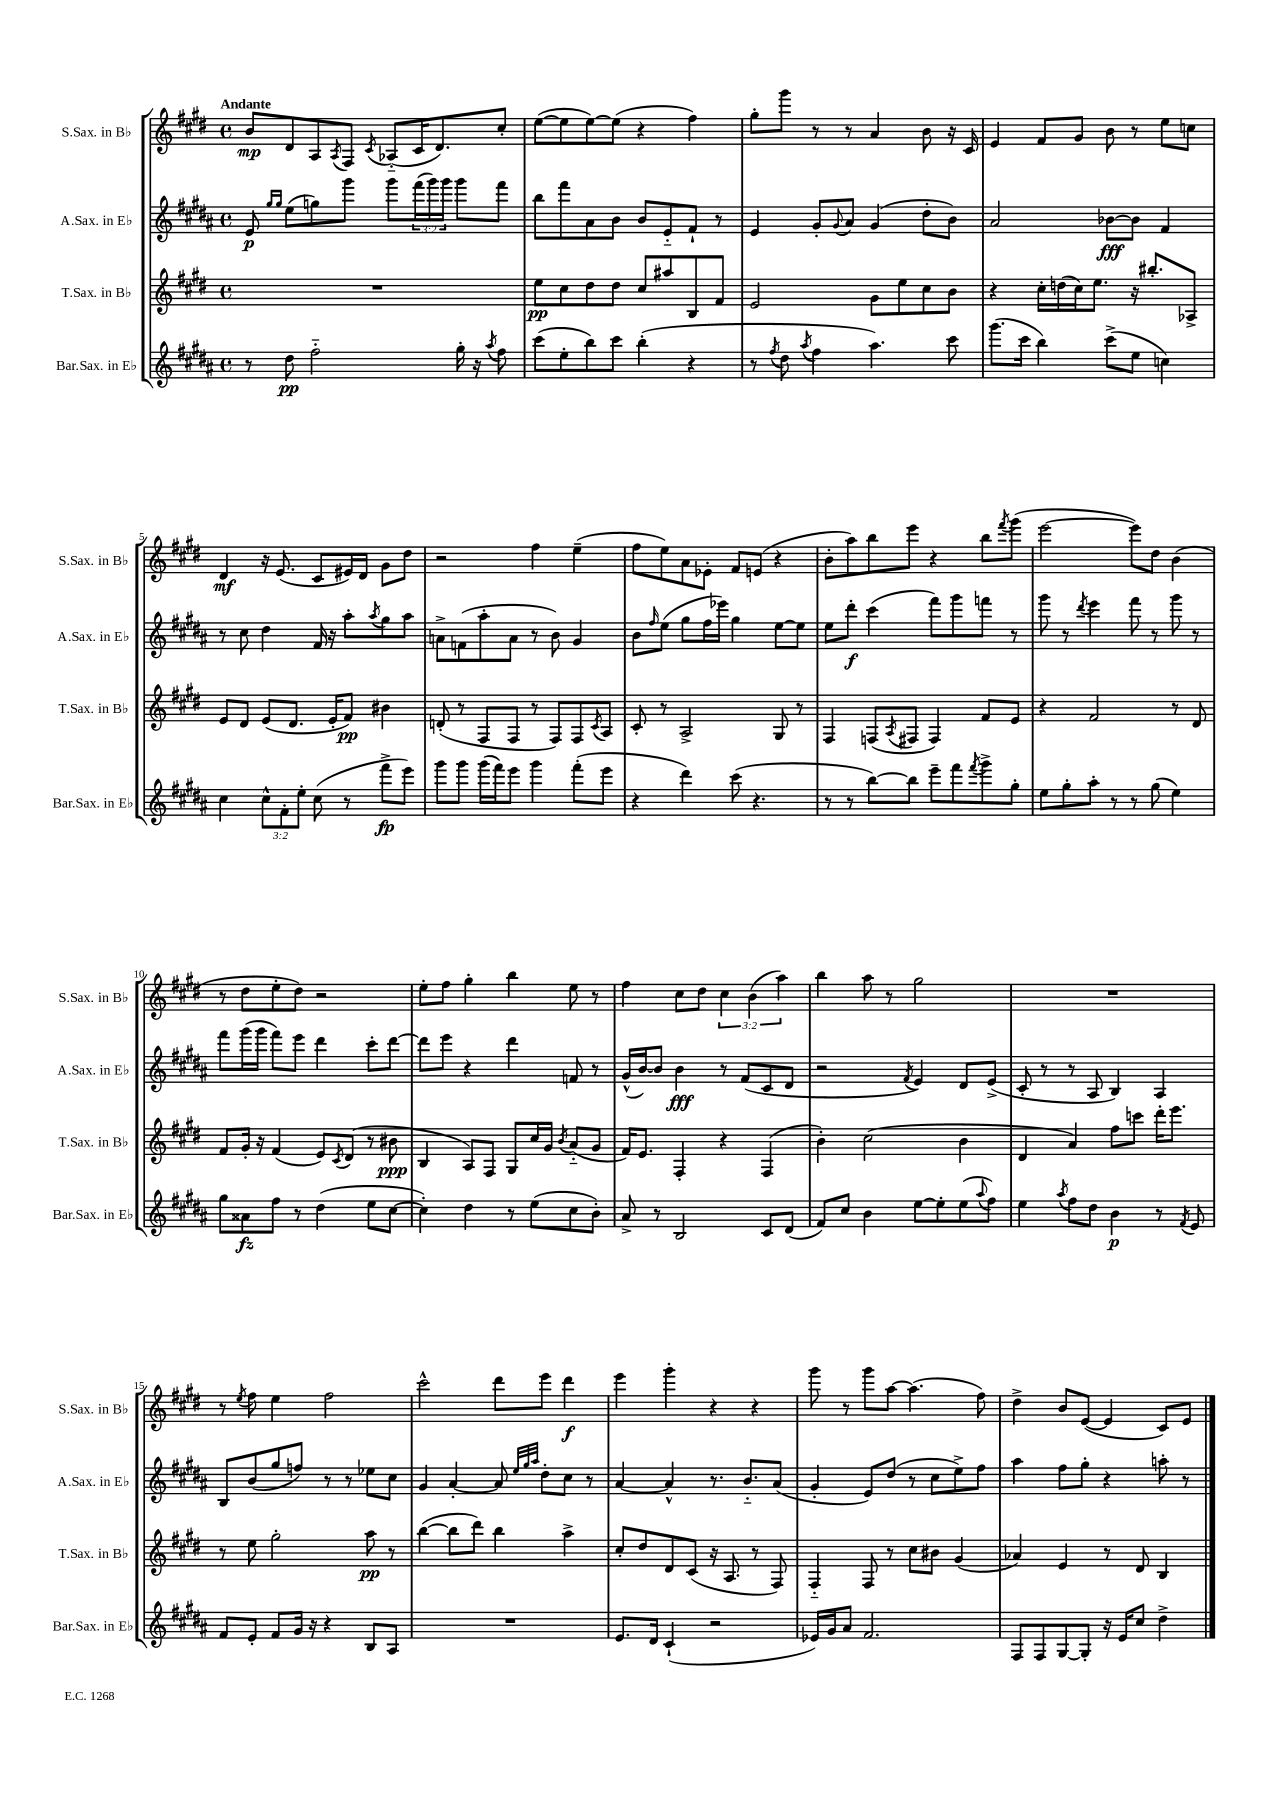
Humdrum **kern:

**kern	**dynam	**kern	**dynam	**kern	**dynam	**kern	**dynam
*part4	*part4	*part3	*part3	*part2	*part2	*part1	*part1
*staff4	*staff4	*staff3	*staff3	*staff2	*staff2	*staff1	*staff1
*I"Bar.Sax. in E♭	*	*I"T.Sax. in B♭	*	*I"A.Sax. in E♭	*	*I"S.Sax. in B♭	*
*I'Bar.Sax. in E♭	*	*I'T.Sax. in B♭	*	*I'A.Sax. in E♭	*	*I'S.Sax. in B♭	*
*clefG2	*	*clefG2	*	*clefG2	*	*clefG2	*
*k[f#c#g#d#a#]	*	*k[f#c#g#d#]	*	*k[f#c#g#d#a#]	*	*k[f#c#g#d#]	*
*M4/4	*	*M4/4	*	*M4/4	*	*M4/4	*
*met(c)	*	*met(c)	*	*met(c)	*	*met(c)	*
=1	=1	=1	=1	=1	=1	=1	=1
!	!	!	!	!	!	!LO:TX:a:B:t=Andante	!
8r	.	1r	.	8e/	p	8b/L	mp
.	.	.	.	16qqgg#/LL	.	.	.
.	.	.	.	16qqgg#/JJ	.	.	.
8dd#\	pp	.	.	(8ee\L	.	8d#/	.
2ff#\	.	.	.	8ggn\)	.	8A/	.
.	.	.	.	.	.	8qA/	.
.	.	.	.	8ggg#\J	.	8F#/J	.
.	.	.	.	.	.	8qc#/	.
.	.	.	.	8ggg#\L	.	(8A-X/L	.
.	.	.	.	(24fff#\L	.	16c#/K	.
.	.	.	.	24ggg#\)	.	.	.
.	.	.	.	.	.	8.d#/)	.
.	.	.	.	24ggg#\JJ	.	.	.
16gg#'\	.	.	.	8ggg#\L	.	.	.
16r	.	.	.	.	.	.	.
8qaa#/	.	.	.	.	.	.	.
8ff#\	.	.	.	8fff#\J	.	8cc#'/J	.
=2	=2	=2	=2	=2	=2	=2	=2
(8ccc#\L	.	8ee\L	pp	8bb\L	.	([8ee\L	.
8ee'\	.	8cc#\	.	8fff#\	.	8ee\]	.
8bb\)	.	8dd#\	.	8a#\	.	[8ee\)	.
8ccc#\J	.	8dd#\J	.	8b\J	.	(8ee\J]	.
(4bb'\	.	8cc#/L	.	8b/L	.	4r	.
.	.	8aa#X/	.	8e/	.	.	.
4r	.	8B/	.	8f#`/J	.	4ff#\)	.
.	.	8f#/J	.	8r	.	.	.
=3	=3	=3	=3	=3	=3	=3	=3
8r	.	2e/	.	4e/	.	8gg#'\L	.
8qff#/	.	.	.	.	.	.	.
8dd#\	.	.	.	.	.	8ggg#\J	.
8qaa#/	.	.	.	.	.	.	.
4ff#\	.	.	.	8g#'/L	.	8r	.
.	.	.	.	8qqg#/	.	.	.
.	.	.	.	8a#/J	.	8r	.
4.aa#\)	.	8g#\L	.	(4g#/	.	4a/	.
.	.	8ee\	.	.	.	.	.
.	.	8cc#\	.	8dd#'\L	.	8b\	.
8ccc#\	.	8b\J	.	8b\J)	.	16r	.
.	.	.	.	.	.	16c#/	.
=4	=4	=4	=4	=4	=4	=4	=4
(8.ggg#\L	.	4r	.	2a#/	.	4e/	.
16ccc#\Jk	.	.	.	.	.	.	.
4bb\)	.	16cc#'\LL	.	.	.	8f#/L	.
.	.	(16ddn\	.	.	.	.	.
.	.	16cc#\J)	.	.	.	8g#/J	.
.	.	8.ee\J	.	.	.	.	.
(8ccc#^\L	.	.	.	[8b-X\L	fff	8b\	.
8ee\J	.	16r	.	8b-\J]	.	8r	.
.	.	8.bb#X'/L	.	.	.	.	.
4ccn\)	.	.	.	4f#/	.	8ee\L	.
.	.	8A-X^/J	.	.	.	8ccn\J	.
!!LO:LB:g=z
=5	=5	=5	=5	=5	=5	=5	=5
4cc#\	.	8e/L	.	8r	.	4d#/	mf
.	.	8d#/J	.	8cc#\	.	.	.
12cc#^^\L	.	(8e/L	.	4dd#\	.	16r	.
.	.	.	.	.	.	(8.e/	.
12f#'\	.	.	.	.	.	.	.
.	.	8.d#/J	.	.	.	.	.
12ee'\J	.	.	.	.	.	.	.
(8cc#\	.	.	.	16f#/	.	8c#/L	.
.	.	16e'/KL	.	16r	.	.	.
8r	.	8f#/J)	pp	8aa#'\L	.	16e#X/L)	.
.	.	.	.	.	.	16d#/JJ	.
.	.	.	.	8qaa#/	.	.	.
8fff#^\L	fp	4b#X\	.	8gg#\	.	8g#\L	.
8eee\J)	.	.	.	8aa#\J	.	8dd#\J	.
=6	=6	=6	=6	=6	=6	=6	=6
8ggg#\L	.	(8dn'/	.	8an^\L	.	2r	.
8ggg#\J	.	8r	.	(8fn\	.	.	.
(16ggg#\LL	.	8F#/L	.	8aa#'\	.	.	.
16fff#\J)	.	.	.	.	.	.	.
8eee\J	.	8F#/J	.	8a\J	.	.	.
4ggg#\	.	8r	.	8r	.	4ff#\	.
.	.	8F#/L)	.	8b\)	.	.	.
(8fff#'\L	.	8F#/	.	4g#/	.	(4ee~\	.
.	.	8qc#/	.	.	.	.	.
8eee\J	.	8A/J	.	.	.	.	.
=7	=7	=7	=7	=7	=7	=7	=7
4r	.	8c#'/	.	8b\L	.	8ff#\L	.
.	.	.	.	16qqff#/	.	.	.
.	.	8r	.	(8ee\J	.	8ee\)	.
4ddd#\)	.	2A^/	.	8gg#\L	.	8a\	.
.	.	.	.	16ff#\L	.	8e-X'\J	.
.	.	.	.	16eee-X\JJ)	.	.	.
(8ccc#\	.	.	.	4gg#\	.	8f#/L	.
4.r	.	.	.	.	.	(8en/J	.
.	.	8G#/	.	[8ee\L	.	4r	.
.	.	8r	.	8ee\J]	.	.	.
=8	=8	=8	=8	=8	=8	=8	=8
8r	.	4F#/	.	8ee\L	.	8b'\L	.
8r	.	.	.	8ddd#'\J	f	8aa\)	.
[8bb\L)	.	(8Fn/L	.	(4ccc#\	.	8bb\	.
.	.	8qA/	.	.	.	.	.
8bb\J]	.	8F#X/J	.	.	.	8eee\J	.
8eee~\L	.	4F#/)	.	8fff#\L)	.	4r	.
8fff#\	.	.	.	8ggg#\	.	.	.
8qfff#/	.	.	.	.	.	.	.
8ggg#^\	.	8f#/L	.	8fffn\J	.	8bb\L	.
.	.	.	.	.	.	8qfff#/	.
8gg#'\J	.	8e/J	.	8r	.	(8ggg#\J	.
=9	=9	=9	=9	=9	=9	=9	=9
8ee\L	.	4r	.	8ggg#\	.	[2eee\	.
8gg#'\	.	.	.	8r	.	.	.
.	.	.	.	8qddd#/	.	.	.
8aa#'\J	.	2f#/	.	4eee\	.	.	.
8r	.	.	.	.	.	.	.
8r	.	.	.	8fff#\	.	8eee\L])	.
(8gg#\	.	.	.	8r	.	8dd#\J	.
4ee\)	.	8r	.	8ggg#\	.	(4b\	.
.	.	8d#/	.	8r	.	.	.
!!LO:LB:g=z
=10	=10	=10	=10	=10	=10	=10	=10
8gg#\L	.	8f#/L	.	8fff#\L	.	8r	.
8a##X\	fz	16g#'/Jk	.	(16ggg#\L	.	8dd#\L	.
.	.	16r	.	16ggg#\JJ	.	.	.
8ff#\J	.	(4f#/	.	8fff#\L)	.	8ee'\	.
8r	.	.	.	8eee\J	.	8dd#\J)	.
(4dd#\	.	8e/L)	.	4ddd#\	.	2r	.
.	.	8qc#/	.	.	.	.	.
.	.	(8d#/J	.	.	.	.	.
8ee\L	.	8r	.	8ccc#'\L	.	.	.
[8cc#\J	.	8b#X\	ppp	[8ddd#\J	.	.	.
=11	=11	=11	=11	=11	=11	=11	=11
4cc#'\])	.	4B/	.	8ddd#\L]	.	8ee'\L	.
.	.	.	.	8eee\J	.	8ff#\J	.
4dd#\	.	8A/L)	.	4r	.	4gg#'\	.
.	.	8F#/J	.	.	.	.	.
8r	.	8G#/L	.	4ddd#\	.	4bb\	.
(8ee\L	.	16cc#/L	.	.	.	.	.
.	.	16g#/JJ	.	.	.	.	.
.	.	8qb/	.	.	.	.	.
8cc#\	.	(8a/L	.	8fn/	.	8ee\	.
8b'\J)	.	8g#/J	.	8r	.	8r	.
=12	=12	=12	=12	=12	=12	=12	=12
8a#^/	.	16f#/KL)	.	(16g#^^/LL	.	4ff#\	.
.	.	8.e/J	.	[16b/J)	.	.	.
8r	.	.	.	8b/J]	.	.	.
2B/	.	4F#'/	.	4b\	fff	8cc#\L	.
.	.	.	.	.	.	8dd#\J	.
.	.	4r	.	8r	.	6cc#\	.
.	.	.	.	(8f#/L	.	.	.
.	.	.	.	.	.	(6b\	.
8c#/L	.	(4F#/	.	8c#/	.	.	.
.	.	.	.	.	.	6aa\)	.
(8d#/J	.	.	.	8d#/J	.	.	.
=13	=13	=13	=13	=13	=13	=13	=13
8f#/L)	.	4b'\)	.	2r	.	4bb\	.
8cc#/J	.	.	.	.	.	.	.
4b\	.	(2cc#\	.	.	.	8aa\	.
.	.	.	.	.	.	8r	.
.	.	.	.	8qf#/	.	.	.
[8ee\L	.	.	.	4e/)	.	2gg#\	.
8ee'\]	.	.	.	.	.	.	.
(8ee\	.	4b\	.	8d#/L	.	.	.
8qqaa#/	.	.	.	.	.	.	.
8ff#\J)	.	.	.	(8e^/J	.	.	.
=14	=14	=14	=14	=14	=14	=14	=14
4ee\	.	4d#/	.	8c#'/	.	1r	.
.	.	.	.	8r	.	.	.
8qaa#/	.	.	.	.	.	.	.
8ff#\L	.	4a/)	.	8r	.	.	.
8dd#\J	.	.	.	8A#/	.	.	.
4b\	p	8ff#\L	.	4B/)	.	.	.
.	.	8cccn\J	.	.	.	.	.
8r	.	16ddd#'\KL	.	4A#/	.	.	.
.	.	8.eee\J	.	.	.	.	.
8qf#/	.	.	.	.	.	.	.
8e/	.	.	.	.	.	.	.
!!LO:LB:g=z
=15	=15	=15	=15	=15	=15	=15	=15
8f#/L	.	8r	.	8B/L	.	8r	.
.	.	.	.	.	.	8qee/	.
8e'/J	.	8ee\	.	(8b/	.	8ff#\	.
8f#/L	.	2gg#'\	.	8gg#/	.	4ee\	.
16g#/Jk	.	.	.	8ffn/J)	.	.	.
16r	.	.	.	.	.	.	.
4r	.	.	.	8r	.	2ff#\	.
.	.	.	.	8r	.	.	.
8B/L	.	8aa\	pp	8ee-X\L	.	.	.
8A#/J	.	8r	.	8cc#\J	.	.	.
=16	=16	=16	=16	=16	=16	=16	=16
1r	.	([4bb\	.	4g#/	.	2ccc#^^\	.
.	.	8bb\L]	.	[4a#'/	.	.	.
.	.	8ddd#\J)	.	.	.	.	.
.	.	4bb\	.	8a#/]	.	8ddd#\L	.
.	.	.	.	32qqee/LLL	.	.	.
.	.	.	.	32qqgg#/	.	.	.
.	.	.	.	32qqaa#/JJJ	.	.	.
.	.	.	.	8dd#'\L	.	8eee\J	.
.	.	4aa^\	.	8cc#\J	.	4ddd#\	f
.	.	.	.	8r	.	.	.
=17	=17	=17	=17	=17	=17	=17	=17
8.e/L	.	8cc#'/L	.	[4a#/	.	4eee\	.
.	.	8dd#/	.	.	.	.	.
16d#/Jk	.	.	.	.	.	.	.
(4c#`/	.	8d#/	.	4a#^^/]	.	4ggg#'\	.
.	.	(8c#/J	.	.	.	.	.
2r	.	16r	.	8.r	.	4r	.
.	.	8.A/	.	.	.	.	.
.	.	.	.	8.b/L	.	.	.
.	.	8r	.	.	.	4r	.
.	.	8F#/)	.	(8a#/J	.	.	.
=18	=18	=18	=18	=18	=18	=18	=18
16e-X/LL)	.	4F#/	.	4g#'/	.	8ggg#\	.
16g#/J	.	.	.	.	.	.	.
8a#/J	.	.	.	.	.	8r	.
2.f#/	.	8F#/	.	8e/L)	.	8ggg#\L	.
.	.	8r	.	(8dd#/J	.	[8aa\J	.
.	.	8cc#\L	.	8r	.	(4.aa\]	.
.	.	8b#X\J	.	8cc#\L	.	.	.
.	.	(4g#/	.	8ee^\)	.	.	.
.	.	.	.	8ff#\J	.	8ff#\)	.
=19	=19	=19	=19	=19	=19	=19	=19
8F#/L	.	4a-X/)	.	4aa#\	.	4dd#^\	.
8F#/	.	.	.	.	.	.	.
[8G#/	.	4e/	.	8ff#\L	.	8b/L	.
8G#'/J]	.	.	.	8gg#'\J	.	([8e/J	.
16r	.	8r	.	4r	.	4e/]	.
16e/KL	.	.	.	.	.	.	.
8cc#/J	.	8d#/	.	.	.	.	.
4dd#^\	.	4B/	.	8aan'\	.	8c#/L)	.
.	.	.	.	8r	.	8e/J	.
==	==	==	==	==	==	==	==
*-	*-	*-	*-	*-	*-	*-	*-
